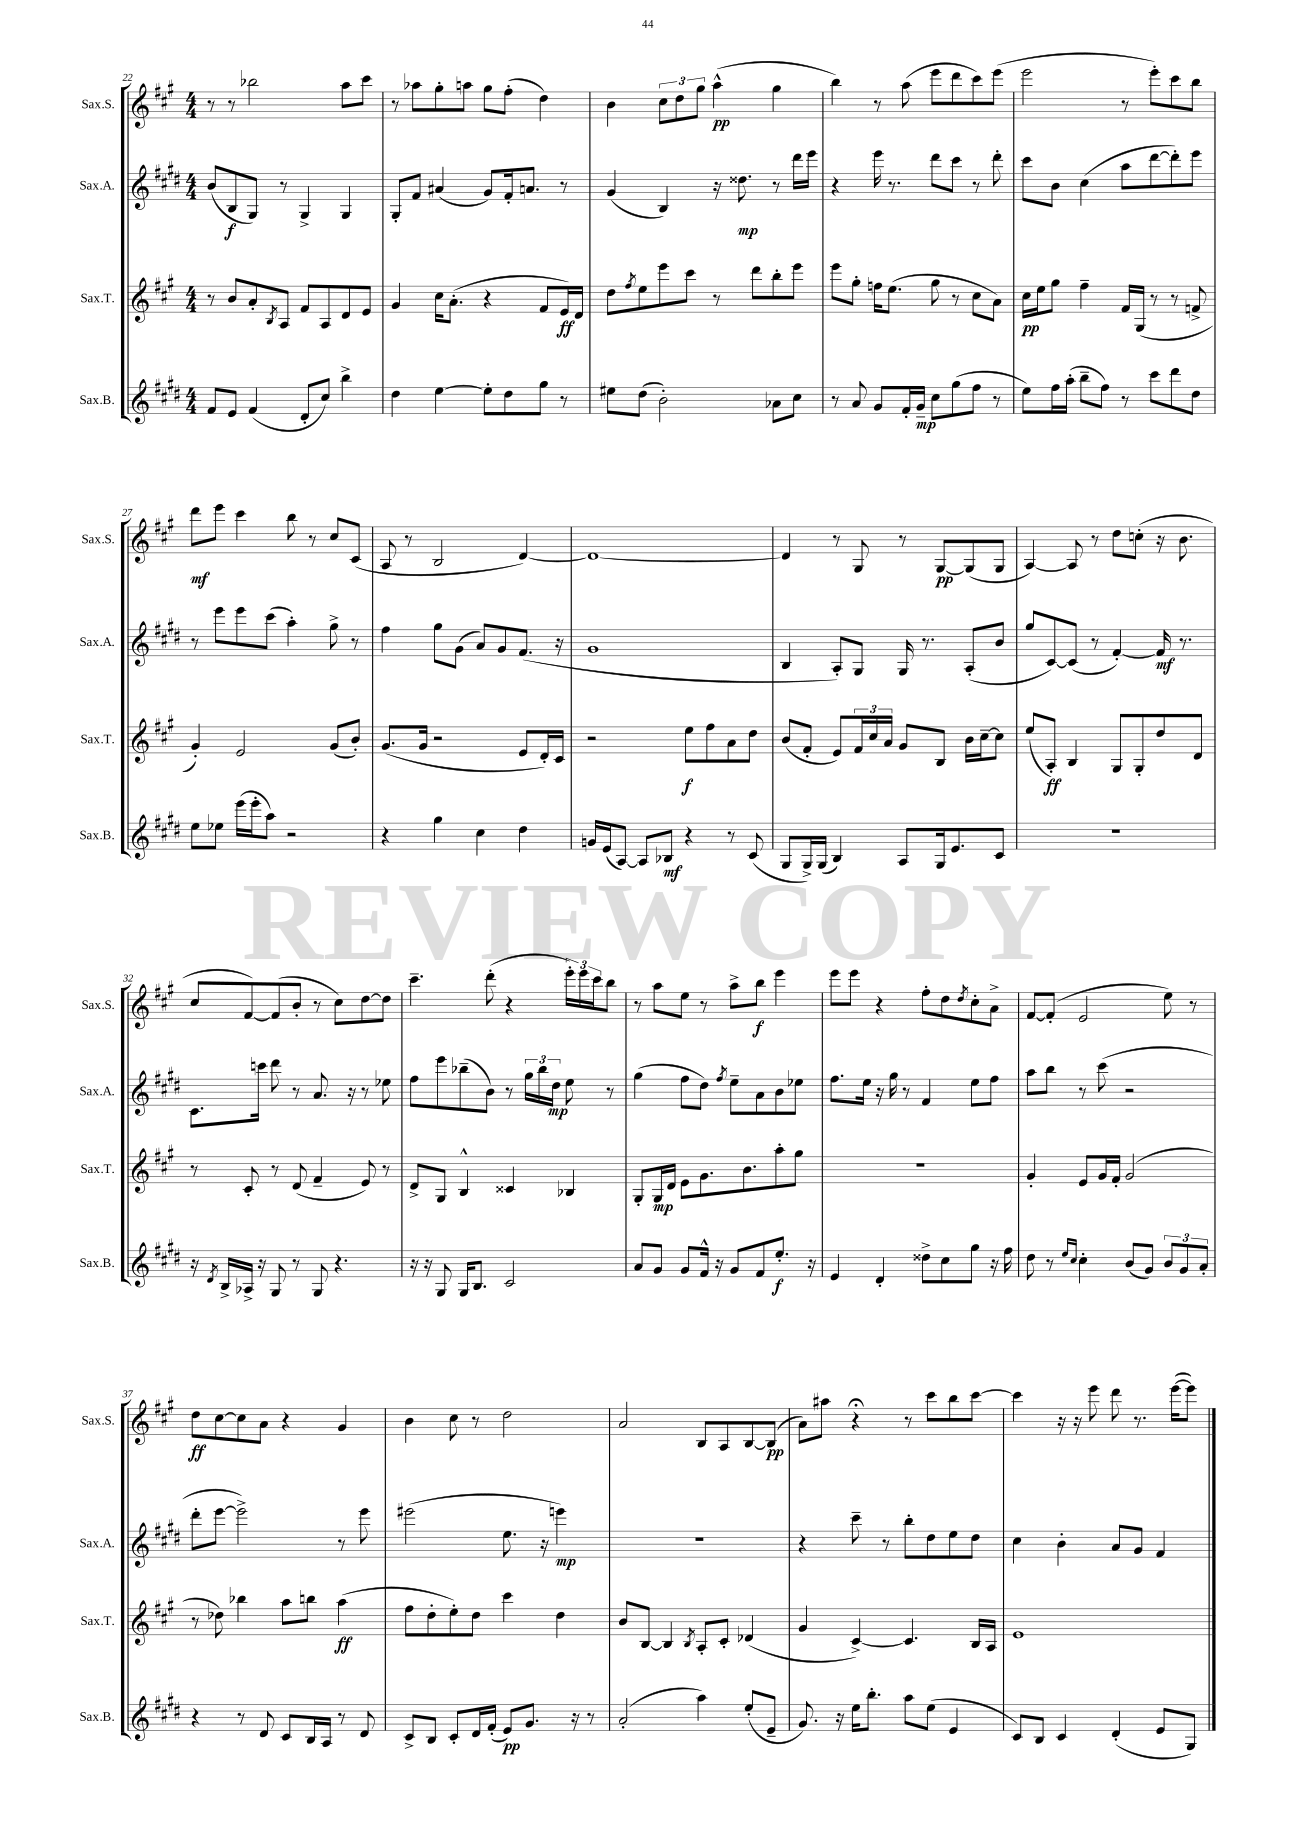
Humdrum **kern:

**kern	**kern	**kern	**kern
*staff4	*staff3	*staff2	*staff1
*clefG2	*clefG2	*clefG2	*clefG2
*k[f#c#g#d#]	*k[f#c#g#]	*k[f#c#g#d#]	*k[f#c#g#]
*M4/4	*M4/4	*M4/4	*M4/4
8f#	8r	(8b	8r
8e	8b	8B	8r
(4f#	8a'	8G#)	2bb-
.	8qB	.	.
.	8A	8r	.
8d#'	8f#	4G#^	.
8cc#)	8A	.	.
4bb^	8d	4G#	8aa
.	8e	.	8ccc#
=	=	=	=
4dd#	4g#	8G#'	8r
.	.	8f#	8aa-
[4ee	16cc#	(4a#	8gg#'
.	(8.a'	.	.
.	.	.	8aa
8ee']	4r	8g#)	8gg#
8dd#	.	16f#'	(8ff#'
.	.	8.a	.
8gg#	8f#	.	4dd)
8r	16e)	8r	.
.	16d	.	.
=	=	=	=
8ee#	8dd	(4g#	4b
.	8qff#	.	.
(8dd#	8ee	.	.
2b')	8eee	4B)	12cc#
.	.	.	12dd
.	8ccc#	.	.
.	.	.	12gg#
.	8r	16r	(4aa^^
.	.	8.dd##	.
.	8ddd	.	.
8a-	8bb'	8r	4gg#
8cc#	8eee	16ddd#	.
.	.	16eee	.
=	=	=	=
8r	8eee	4r	4bb)
8a	8gg#'	.	.
8g#	16ff	16eee	8r
.	(8.ee	8.r	.
16f#'	.	.	(8aa
16g#~	.	.	.
8cc#	8gg#	8ddd#	8eee
(8gg#	8r	8ccc#	8ddd
8ff#	8cc#	8r	8ccc#)
8r	8a)	8ddd#'	(8eee
=	=	=	=
8ee)	16cc#	8ccc#	2eee
.	16ee	.	.
16ff#	8gg#	8b	.
(16aa'	.	.	.
8bb~	4ff#~	(4cc#	.
8ff#)	.	.	.
8r	16f#	8aa	8r
.	(16G#	.	.
8ccc#	8r	[8ddd#	8eee')
8ddd#	8r	8ddd#'])	8ccc#
8dd#	8f^	8eee	8bb
=	=	=	=
8ee	4g#')	8r	8ddd
8ee-	.	8eee	8eee
(16eee	2e	8eee	4ccc#
16eee'	.	.	.
8aa)	.	(8ccc#	.
2r	.	4aa')	8bb
.	.	.	8r
.	(8g#	8gg#^	8cc#
.	8b')	8r	(8c#
=	=	=	=
4r	(8.g#	4ff#	8A
.	.	.	8r
.	16g#	.	.
4gg#	2r	8gg#	2B
.	.	(8g#	.
4cc#	.	8a)	.
.	.	8g#	.
4dd#	8e	(8.f#	[4d)
.	16d')	.	.
.	16c#	16r	.
=	=	=	=
16g	2r	1g#	1d_
(16e	.	.	.
[8A)	.	.	.
8A]	.	.	.
8B-	.	.	.
4r	8ee	.	.
.	8ff#	.	.
8r	8a	.	.
(8c#	8dd	.	.
=	=	=	=
8G#	(8b	4B	4d]
16G#^)	8f#'	.	.
(16G#	.	.	.
4B)	8e)	8A')	8r
.	24f#	8G#	8G#
.	24cc#	.	.
.	24a	.	.
8A	8g#	16G#	8r
.	.	8.r	.
16G#	8B	.	[8G#
8.e	.	.	.
.	16b	(8A'	(8G#]
.	[16cc#~	.	.
8c#	8cc#]	8b	8G#
=	=	=	=
1r	(8ee	8gg#	[4A)
.	8A')	[8c#)	.
.	4B	(8c#]	8A]
.	.	8r	8r
.	8G#	[4f#')	8dd
.	8G#'	.	(8cc'
.	8dd	16f#]	16r
.	.	8.r	8.b
.	8d	.	.
=	=	=	=
16r	8r	8.c#	8cc#
8qd#	.	.	.
16B^	.	.	.
16A-^	8c#'	.	[8f#)
16r	.	16ccc	.
8G#	8r	8ddd#	(8f#]
8r	(8d	8r	8b'
8G#	4f#~	8.a	8r
4.r	.	.	8cc#)
.	.	16r	.
.	8e)	8r	[8dd
.	8r	8ee-	8dd]
=	=	=	=
16r	8d^	8ff#	4.ccc#~
16r	.	.	.
8G#	8G#	8eee	.
16G#	4B^^	(8bb-~	.
8.B	.	.	.
.	.	8b)	(8ddd'
2c#	4c##	8r	4r
.	.	24gg#	.
.	.	24bb-	.
.	.	24dd#	.
.	4B-	8ee	24eee')
.	.	.	24eee
.	.	.	24ccc#
.	.	8r	8bb
=	=	=	=
8a	8G#'	(4gg#	8r
8g#	16G#	.	8aa
.	16d	.	.
8g#	8e	8ff#	8ee
16f#^^	8.g#	8dd#)	8r
16r	.	.	.
.	.	8qff#	.
8g#	.	8ee~	8aa^
.	8.b	.	.
8f#	.	8a	8bb
8.ee'	8aa'	8b	4eee
.	8gg#	8ee-	.
16r	.	.	.
=	=	=	=
4e	1r	8.ff#	8eee
.	.	.	8eee
.	.	16ee	.
4d#'	.	16r	4r
.	.	16gg#	.
.	.	8r	.
8dd##^	.	4f#	8ff#'
8cc#	.	.	8dd
.	.	.	8qdd
8gg#	.	8ee	8cc#'
16r	.	8ff#	8a^
16ff#	.	.	.
=	=	=	=
8dd#	4g#'	8aa	[8f#
8r	.	8bb	(8f#']
16qqee	.	.	.
16qqcc#	.	.	.
4cc#'	8e	8r	2e
.	16g#	(8ccc#	.
.	16f#'	.	.
(8b	(2g#	2r	.
8g#)	.	.	.
12b	.	.	8ee)
12g#	.	.	.
.	.	.	8r
12a'	.	.	.
=	=	=	=
4r	8r	8ddd#'	8dd
.	8dd-)	[8eee	[8cc#
8r	4bb-	2eee^])	8cc#]
8d#	.	.	8a
8c#	8aa	.	4r
16B	8bb	.	.
16A	.	.	.
8r	(4aa	8r	4g#
8d#	.	8eee	.
=	=	=	=
8c#^	8ff#	(2eee#	4b
8B	8dd'	.	.
8c#'	8ee')	.	8cc#
16d#	8dd	.	8r
(16f#'	.	.	.
8e)	4ccc#	8.ee	2dd
8.g#	.	.	.
.	.	16r	.
.	4dd	4eee)	.
16r	.	.	.
8r	.	.	.
=	=	=	=
(2a'	8b	1r	2a
.	[8B	.	.
.	4B]	.	.
.	8qB	.	.
4aa)	8A'	.	8B
.	8c#'	.	8A
(8ee'	(4d-	.	[8B
8e~	.	.	(8B]
=	=	=	=
8.g#)	4g#	4r	8a)
.	.	.	8aa#
16r	.	.	.
16ee	[4c#^)	8ccc#~	4r;
8.bb'	.	.	.
.	.	8r	.
8aa	4.c#]	8bb'	8r
(8ee	.	8dd#	8ccc#
4e	.	8ee	8bb
.	16B	8dd#	[8ccc#
.	16A	.	.
=	=	=	=
8c#)	1e	4cc#	4ccc#]
8B	.	.	.
4c#	.	4b'	16r
.	.	.	16r
.	.	.	8eee
(4d#'	.	8a	8ddd
.	.	8g#	8.r
8e	.	4f#	.
.	.	.	([16eee
8G#)	.	.	8eee])
==	==	==	==
*-	*-	*-	*-
